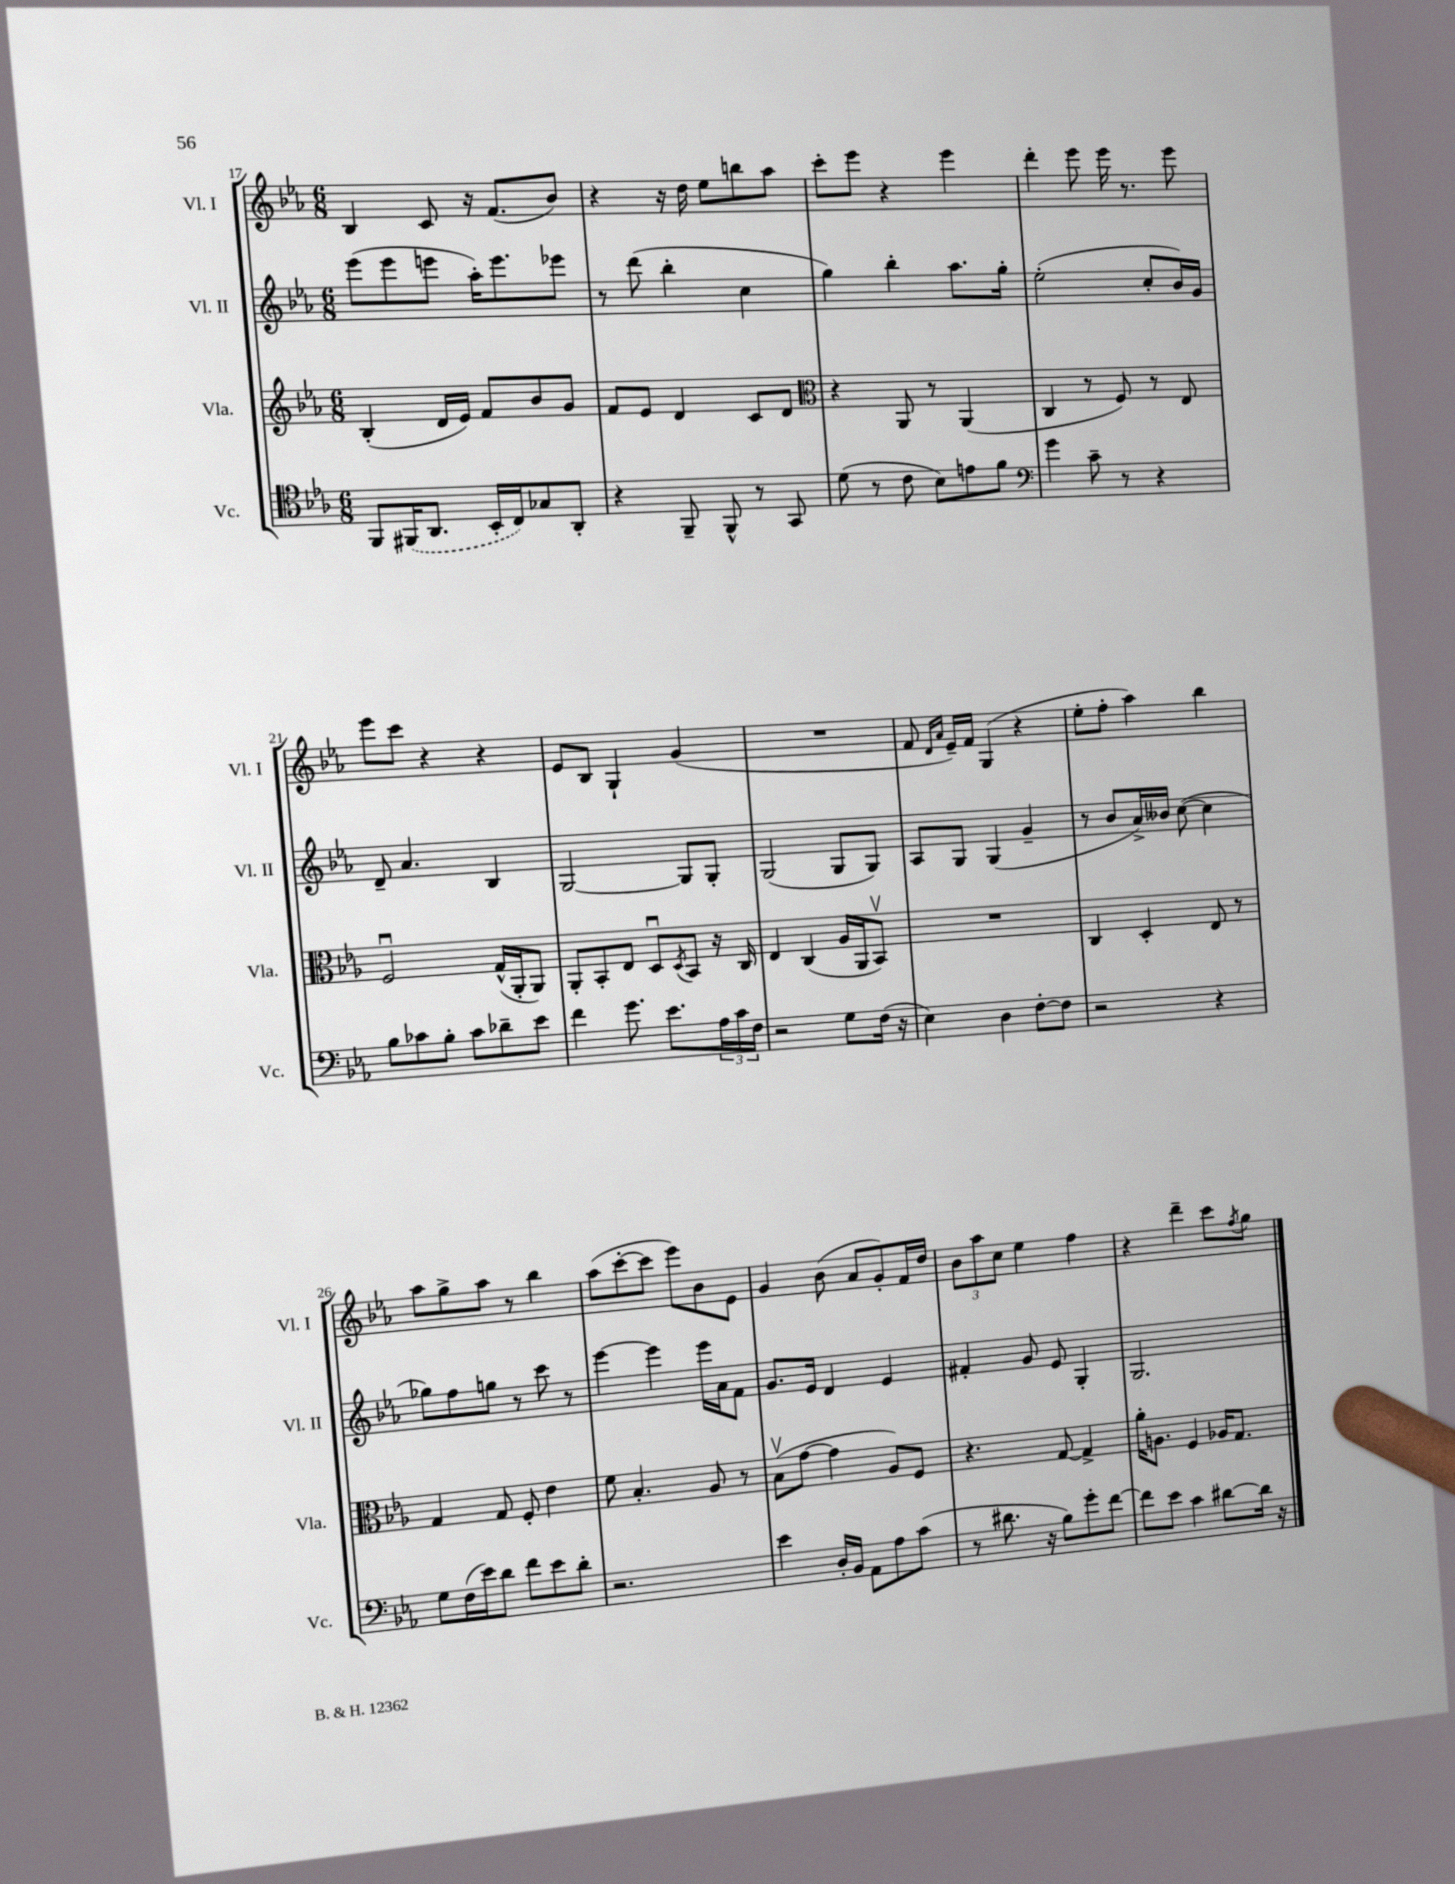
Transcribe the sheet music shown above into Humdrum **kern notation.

**kern	**kern	**kern	**kern
*staff4	*staff3	*staff2	*staff1
*clefC4	*clefG2	*clefG2	*clefG2
*k[b-e-a-]	*k[b-e-a-]	*k[b-e-a-]	*k[b-e-a-]
*M6/8	*M6/8	*M6/8	*M6/8
8FF	(4B-'	(8eee-	4B-
(16FF#	.	8eee-	.
8.AA-	.	.	.
.	16d	8eee	8c
.	16e-)	.	.
16BB-'	8f	16aa-')	16r
16C)	.	8.eee	(8.f
8G-	8b-	.	.
8AA-'	8g	8eee-	8b-)
=	=	=	=
4r	8f	8r	4r
.	8e-	(8ddd	.
8FF~	4d	4bb-'	16r
.	.	.	16dd
8FF^^	.	.	8ee-
8r	8c	4cc	8bb
8GG	8d	.	8aa-
=	=	=	=
*	*clefC3	*	*
(8d	4r	4gg)	8ccc'
8r	.	.	8eee-
8c	8AA-	4bb-'	4r
8B-)	8r	.	.
8e	(4AA-	8.aa-	4eee-
8f	.	.	.
.	.	16gg'	.
=	=	=	=
*clefF4	*	*	*
4g	4C	(2ee-'	4ddd'
8c~	8r	.	8eee-
8r	8F)	.	16eee-
.	.	.	8.r
4r	8r	8cc'	.
.	8E-	16b-)	8eee-
.	.	16g	.
=	=	=	=
8B-	2Fu	8d~	8eee-
8c-	.	4.a-	8ccc
8B-'	.	.	4r
8c-	.	.	.
8d-~	(16G^^	4B-	4r
.	16AA-'	.	.
8e-	8AA-)	.	.
=	=	=	=
4f	8AA-'	[2G	8e-
.	8BB-'	.	8B-
8.g	8E-	.	4G`
.	8Du	.	.
8.e-	.	.	.
.	8qD	.	.
.	8BB-	8G]	(4g
24A-	16r	8G'	.
24c	.	.	.
.	16C	.	.
24F	.	.	.
=	=	=	=
2r	4E-	(2G	2.r
.	(4C	.	.
8G	16A-	8G	.
.	16AA-	.	.
(16F	8BB-v)	8G)	.
16r	.	.	.
=	=	=	=
4E-)	2.r	8A-	8f
.	.	.	16qqd
.	.	.	16qqa-
.	.	8G	16e-~)
.	.	.	16f
4D	.	(4G	(4G
[8F'	.	4g~	4r
8F]	.	.	.
=	=	=	=
2r	4C	8r	8ee-'
.	.	8b-	8ff'
.	4D'	16a-^)	4aa-)
.	.	16b--	.
.	.	([8cc	.
4r	8E-	4cc]	4bb-
.	8r	.	.
=	=	=	=
8G	4G	8gg-)	8aa-
(16F	.	8ff	8gg^
16e-)	.	.	.
8d	8G	8gg	8aa-
8f	8F'	8r	8r
8e-	4e-	8ccc	4bb-
8d'	.	8r	.
=	=	=	=
2.r	8f	[4eee-	(8aa-
.	4.B-'	.	[8ccc'
.	.	4eee-]	8ccc]
.	.	.	8eee-)
.	8A-	16eee-	8b-
.	.	16a-	.
.	8r	8f	8e-
=	=	=	=
4e-	(8B-v	8.g	4g
.	[8g	.	.
.	.	16e-	.
16D'	4g]	4d	(8b-
16BB-	.	.	.
8AA-	.	.	8a-
8A-	8A-)	4e-	8g')
(8c	8F	.	16f
.	.	.	16dd
=	=	=	=
8r	4.r	4f#'	12b-
.	.	.	12aa-
8.d#	.	.	.
.	.	.	12cc
.	.	8g	4ee-
16r	.	.	.
8B-)	[8G	8e-	.
8g'	4G^]	4G'	4ff
[8f	.	.	.
=	=	=	=
8f]	16a-'	2.G	4r
.	8.A	.	.
8e-	.	.	.
4c	4F	.	4ddd~
[8d#	16A-	.	8ccc
.	8.G	.	.
.	.	.	8qff
16d#]	.	.	8gg
16r	.	.	.
==	==	==	==
*-	*-	*-	*-
